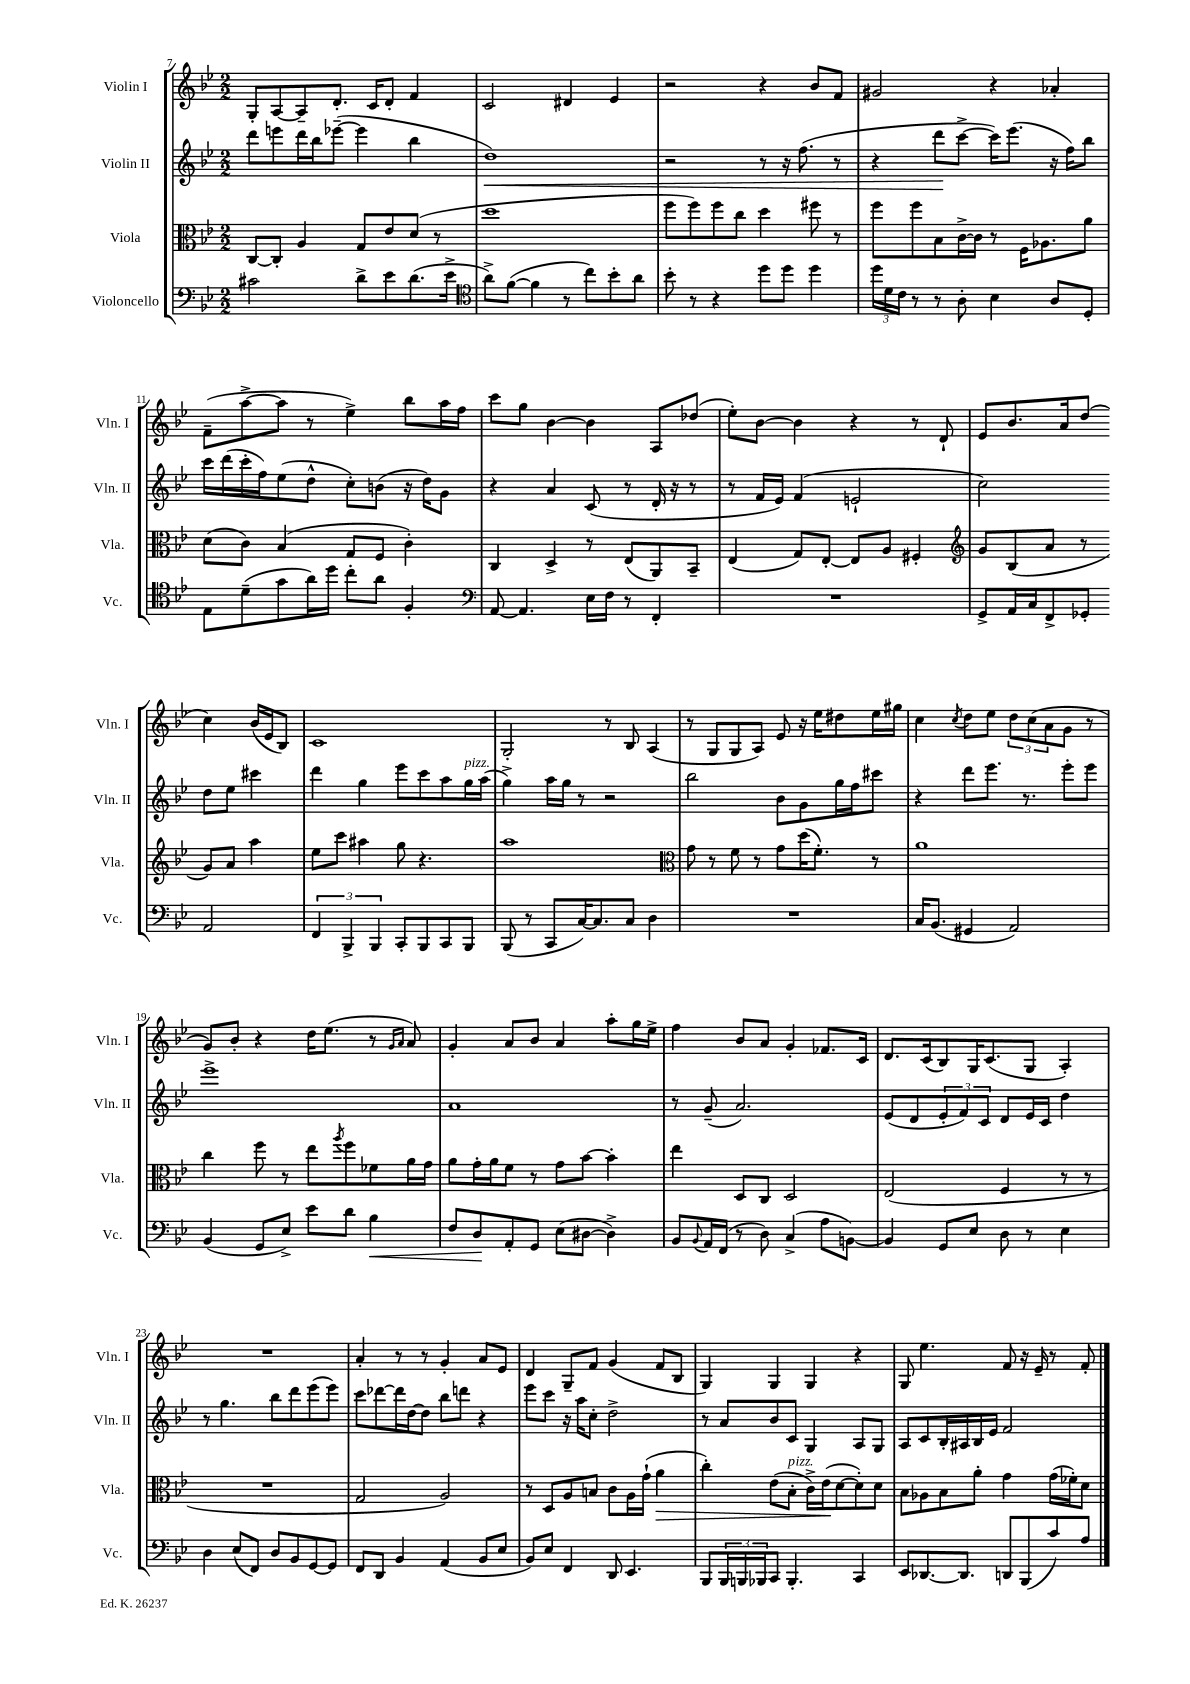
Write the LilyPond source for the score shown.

<<
\new StaffGroup <<
\new Staff = "s0" \with { instrumentName = "Violin I" shortInstrumentName = "Vln. I" } {
    \clef treble \key bes \major \numericTimeSignature \time 2/2
    g8-. a8~ a8-- d'8.-. c'16 d'8-. f'4 |
    c'2 dis'4 ees'4 |
    r2 r4 bes'8 f'8 |
    gis'2 r4 aes'4-. |
    f'8--( a''8~-> a''8 r8 ees''4->) bes''8 a''16 f''16 |
    c'''8 g''8 bes'4~ bes'4 a8 des''8( |
    ees''8-.) bes'8~ bes'4 r4 r8 d'8-! |
    ees'8 bes'8. a'16 d''8( c''4) bes'16( ees'16 bes8) |
    c'1 |
    g2-. r8 bes8 a4( |
    r8 g8 g8 a8) ees'8 r16 ees''16 dis''8 ees''16 gis''16 |
    c''4 \acciaccatura { c''8 } d''8 ees''8 \tuplet 3/2 { d''8 c''8( a'8 } g'8 r8 |
    g'8) bes'8-. r4 d''16 ees''8.( r8 \grace { g'16 a'16 } a'8) |
    g'4-. a'8 bes'8 a'4 a''8-. g''16 ees''16-> |
    f''4 bes'8 a'8 g'4-. fes'8. c'16 |
    d'8. c'16( bes8) g16 c'8.( g8 a4-.) |
    R1 |
    a'4-. r8 r8 g'4-. a'8 ees'8 |
    d'4 g8-- f'8 g'4( f'8 bes8 |
    g4) g4 g4 r4 |
    g8 ees''4. f'8 r16 ees'16-- r8 f'8-. \bar "|." |
}
\new Staff = "s1" \with { instrumentName = "Violin II" shortInstrumentName = "Vln. II" } {
    \clef treble \key bes \major \numericTimeSignature \time 2/2
    d'''8 e'''8 d'''16 bes''16 ees'''8~--( ees'''4 bes''4 |
    d''1\<) |
    r2 r8 r16 f''8.( r8 |
    r4 d'''8\! c'''8~-> c'''16) ees'''8.( r16 f''16) bes''8 |
    c'''16 d'''16( c'''16-. f''16) ees''8( d''8-^ c''8-.) b'8( r16 d''16) g'8 |
    r4 a'4 c'8( r8 d'16-. r16 r8 |
    r8 f'16 ees'16) f'4( e'2-! |
    c''2) d''8 ees''8 cis'''4 |
    d'''4 g''4 ees'''8 c'''8 a''8 g''16^\markup { \italic "pizz." } a''16( |
    g''4->) a''16 g''16 r8 r2 |
    bes''2 bes'8 g'8 g''16 f''16 cis'''8 |
    r4 d'''8 ees'''8. r8. ees'''8-. ees'''8 |
    ees'''1-> |
    a'1 |
    r8 g'8--( a'2.) |
    ees'8( d'8 \tuplet 3/2 { ees'8-. f'8) c'8 } d'8 ees'16 c'16 d''4 |
    r8 g''4. bes''8 d'''8 ees'''8( ees'''8) |
    c'''8 des'''8~ des'''16 d''16~ d''8 bes''8 d'''8 r4 |
    ees'''8 c'''8 r16 a''16 c''8-. d''2-> |
    r8 a'8 bes'8 c'8 g4 a8 g8 |
    a8 c'8 bes16-. ais16 bes16 ees'16 f'2 \bar "|." |
}
\new Staff = "s2" \with { instrumentName = "Viola" shortInstrumentName = "Vla." } {
    \clef alto \key bes \major \numericTimeSignature \time 2/2
    c8~ c8-. a4 g8 ees'8 d'8( r8 |
    d''1 |
    f''8 f''8) f''8 c''8 d''4 fis''8 r8 |
    f''8 f''8 bes8 c'16~-> c'16 r8 f16 aes8. a'8 |
    d'8( c'8) bes4( g8 f8 c'4-.) |
    c4 d4-> r8 ees8( a,8) bes,8-- |
    ees4( g8) ees8~-. ees8 a8 fis4-. |
    \clef treble g'8 bes8( a'8 r8 g'8) a'8 a''4 |
    ees''8 c'''8 ais''4 g''8 r4. |
    a''1 |
    \clef alto g'8 r8 f'8 r8 g'8 d''16( f'8.-.) r8 |
    a'1 |
    c''4 f''8 r8 ees''8 \acciaccatura { a''8 } f''8 fes'8 a'16 g'16 |
    a'8 g'16-. a'16 f'8 r8 g'8 bes'8~ bes'4-. |
    ees''4 d8 c8 d2 |
    ees2( f4 r8 r8 |
    R1 |
    g2 a2) |
    r8 d8 a8 b8 c'8 a16 g'16-!( a'4\> |
    c''4-.) ees'8( bes8-.^\markup { \italic "pizz." } c'16->) ees'16\!( d'8~ d'8-.) d'8 |
    bes8 aes8 bes8 a'8-. g'4 g'16( fes'16-.) d'8 \bar "|." |
}
\new Staff = "s3" \with { instrumentName = "Violoncello" shortInstrumentName = "Vc." } {
    \clef bass \key bes \major \numericTimeSignature \time 2/2
    cis'2 d'8-> ees'8 d'8.( ees'16-> |
    \clef tenor a'8->) f'8~( f'4 r8 c''8) bes'8-. a'8 |
    bes'8-. r8 r4 d''8 d''8 d''4 |
    \tuplet 3/2 { d''16 d'16 c'16 } r8 r8 a8-. bes4 a8 d8-. |
    ees8 d'8--( g'8 a'16) d''16 c''8-. a'8 f4-. |
    \clef bass a,8~ a,4. ees16 f16 r8 f,4-. |
    R1 |
    g,8-> a,16 c16 f,8-> ges,8-. a,2 |
    \tuplet 3/2 { f,4 bes,,4-> bes,,4 } c,8-. bes,,8 c,8 bes,,8 |
    bes,,8( r8 c,8 c16~) c8. c8 d4 |
    R1 |
    c16 bes,8.( gis,4 a,2) |
    bes,4( g,8 ees8->) ees'8 d'8 bes4\< |
    f8 d8\! a,8-. g,8 ees8( dis8~ dis4->) |
    bes,8 \appoggiatura { bes,8 } a,16 f,16( r8 d8) c4->( a8 b,8~) |
    b,4 g,8 ees8 d8 r8 ees4 |
    d4 ees8( f,8) d8 bes,8 g,8~ g,8 |
    f,8 d,8 bes,4 a,4( bes,8 ees8 |
    bes,8) ees8 f,4 d,8 ees,4. |
    bes,,8 \tuplet 3/2 { bes,,16 b,,16 bes,,16 } c,8 bes,,4.-. c,4 |
    ees,8 des,8.~ des,8. d,8 bes,,8( c'8) a8 \bar "|." |
}
>>
>>
\layout { \context { \Score currentBarNumber = #7 } }
